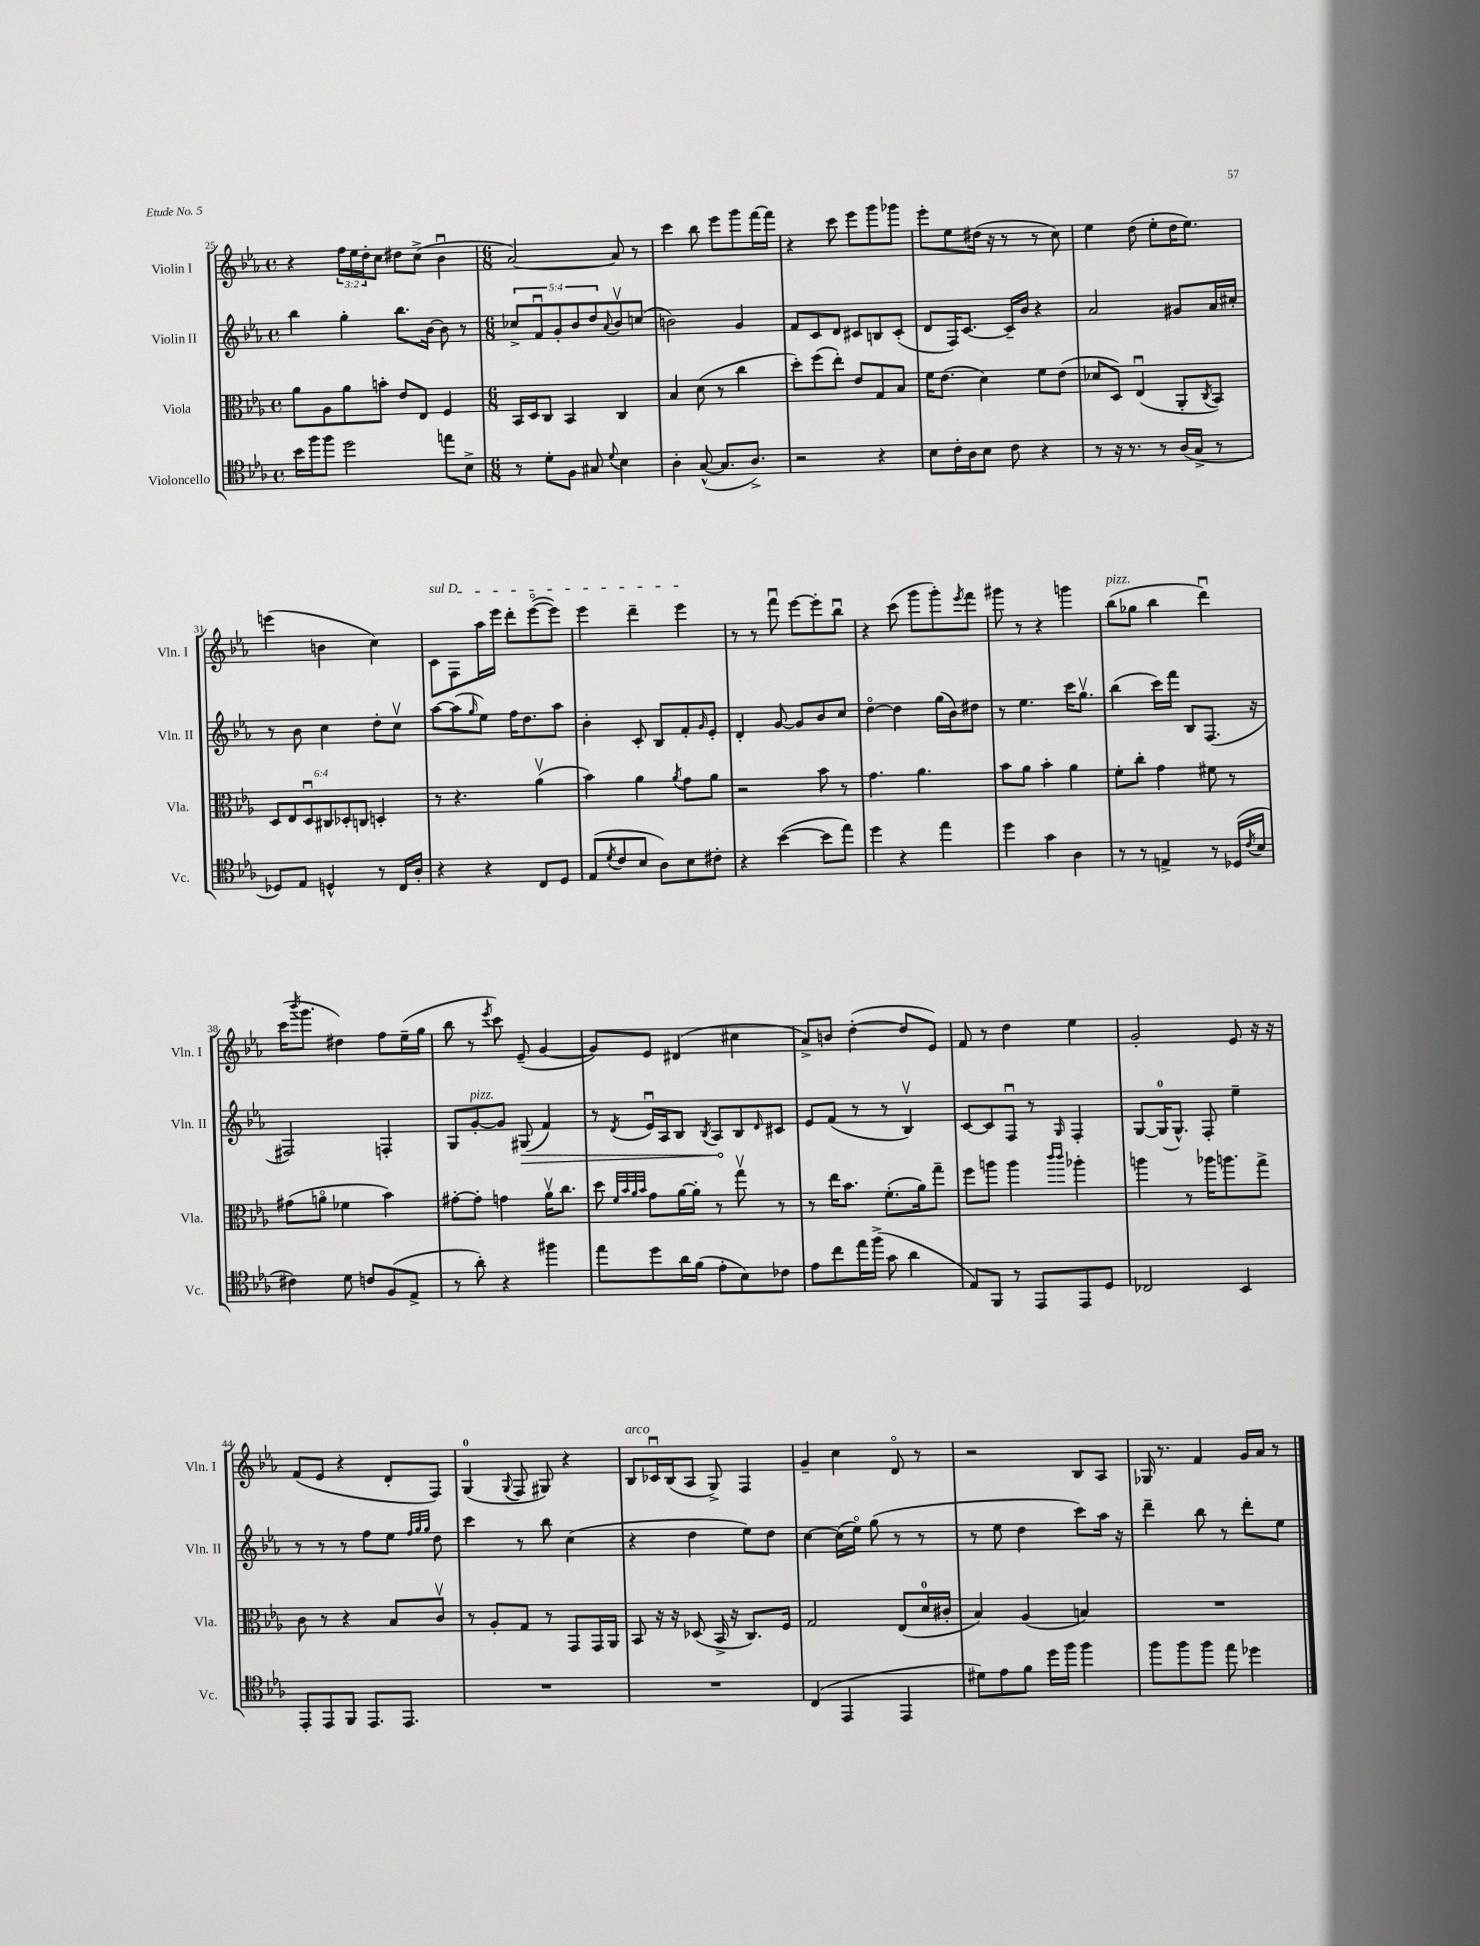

**kern	**kern	**kern	**dynam	**kern
*part4	*part3	*part2	*part2	*part1
*staff4	*staff3	*staff2	*staff2	*staff1
*I"Violoncello	*I"Viola	*I"Violin II	*	*I"Violin I
*I'Vc.	*I'Vla.	*I'Vln. II	*	*I'Vln. I
*clefC4	*clefC3	*clefG2	*	*clefG2
*k[b-e-a-]	*k[b-e-a-]	*k[b-e-a-]	*	*k[b-e-a-]
*M4/4	*M4/4	*M4/4	*	*M4/4
*met(c)	*met(c)	*met(c)	*	*met(c)
=25	=25	=25	=25	=25
16b-\LL	8a-\L	4bb-\	.	4r
16ff\J	.	.	.	.
8ff\J	8A-\	.	.	.
2dd\	8a-\	4gg'\	.	24ff\LL
.	.	.	.	24ee-\
.	.	.	.	24dd'\J
.	8bn'\J	.	.	8cc\J
.	8e-/L	8.bb-\L	.	8dd#X\L
.	8E-/J	.	.	(8cc^\J
.	.	[16b-\Jk	.	.
8een\L	4F/	8b-\]	.	4b-u\
8B-^\J	.	8r	.	.
=26	=26	=26	=26	=26
*M6/8	*M6/8	*M6/8	*	*M6/8
8r	16BB-/LL	10cc-X^/L	.	[2a-/)
.	16D/J	.	.	.
.	.	10fu/	.	.
8d'\L	8C/J	.	.	.
.	.	10g'/	.	.
8F\J	4BB-/	.	.	.
.	.	10b-/	.	.
8G#X/	.	.	.	.
.	.	10dd/	.	.
8qqd/	.	8qqa-/	.	.
4B-\	4C/	8b-v/	.	8a-/]
.	.	(8ccn/J	.	8r
=27	=27	=27	=27	=27
4A-'\	4B-/	2bn\)	.	4ccc\
([8G^^/	(8d\	.	.	8bb-\
8.G/L]	8r	.	.	8eee-\L
.	4cc\	4g/	.	8ggg\
8.A-^/J)	.	.	.	.
.	.	.	.	[16fff\L
.	.	.	.	16fff\JJ]
=28	=28	=28	=28	=28
2r	8dd'\L)	8f/L	.	4r
.	(8ff\	8c/	.	.
.	8ee-'\J)	8d/J	.	8ccc\
.	8e-/L	8c#X/L	.	8eee-\L
4r	8G/	8Bn/	.	8ggg\
.	8B-/J	(8c#'/J	.	8ggg-X\J
=29	=29	=29	=29	=29
8B-\L	16f\KL	8d/L	.	8eee-'\L
.	(8.e-\J	.	.	.
16c'\L	.	16F/K)	.	8ee-\
16A-\J	.	[8.c/J	.	.
8B-\J	4d\)	.	.	(16dd#X\Jk
.	.	.	.	16r
8c\	.	16c~/LL]	.	8r
.	.	16b-/JJ	.	.
4r	8f\L	4r	.	8r
.	(8e-\J	.	.	8cc\)
=30	=30	=30	=30	=30
8r	8d-X/L	2a-/	.	4ee-\
16r	8D/J)	.	.	.
8.r	.	.	.	.
.	(4E-u/	.	.	(8dd\
8r	.	.	.	8ee-'\L
(16A-/LL	8AA-'/L	8g#X/L	.	16dd\K
16G^/JJ	.	.	.	8.ee-\J)
.	8qC/	.	.	.
8r	8BB-/J)	16a-/L	.	.
.	.	16cc#X'/JJ	.	.
!!LO:LB:g=z
=31	=31	=31	=31	=31
8D-X/L)	12D/L	8r	.	(4eeen\
.	12E-/	.	.	.
8E-/J	.	8b-\	.	.
.	12Du/	.	.	.
4Dn^^/	12C#X/	4cc\	.	4bn\
.	12D-X'/	.	.	.
.	12Cn/J	.	.	.
8r	4Dn'/	8dd'\L	.	4cc\)
16C/LL	.	8ccv\J	.	.
16A-'/JJ	.	.	.	.
=32	=32	=32	=32	=32
!	!	!	!	!LO:TX:a:i:t=sul D
4r	8r	[8aa-\L	.	8c\L
.	4.r	(8aa-\]	.	8F\
.	.	16qqgg/	.	.
4r	.	8ee-\J)	.	16aa-\L
.	.	.	.	16eee-\JJ
.	.	16ff\KL	.	8ddd'\L
.	.	8.dd\	.	.
8C/L	(4a-v\	.	.	([8eee-\
8D/J	.	8aa-\J	.	8eee-\J])
=33	=33	=33	=33	=33
(8E-/L	4b-\)	4b-'\	.	4eee-\
8qd/	.	.	.	.
8c/	.	.	.	.
8B-/J	4a-\	8c'/	.	4ddd~\
8A-\L)	.	8B-/L	.	.
.	8qa-/	.	.	.
8B-\	8g\L	8f'/	.	4eee-\
.	.	16qqg/	.	.
8c#X'\J	8a-\J	8e-'/J	.	.
=34	=34	=34	=34	=34
4r	2r	4d'/	.	8r
.	.	.	.	8r
([4b-\	.	[8g/	.	8fffu\
.	.	8g/L]	.	[8eee-\L
8b-\L]	8b-\	8b-/	.	8eee-'\]
8ee-\J)	8r	8cc/J	.	8bb-u\J
=35	=35	=35	=35	=35
4dd\	4.g\	[4dd\	.	4r
4r	.	4dd\]	.	(8ccc\
.	4.a-\	.	.	8ggg\L
4ee-\	.	(16gg\LL	.	8ggg'\)
.	.	16b-\J)	.	.
.	.	.	.	8qeee-/
.	.	8dd#X\J	.	8fff\J
=36	=36	=36	=36	=36
4dd\	8b-\L	8r	.	8ggg#X\
.	8a-\J	4.ee-\	.	8r
4g\	4b-'\	.	.	4r
4A-\	4a-\	16ccc\KL	.	4gggn\
.	.	8.ggv\J	.	.
=37	=37	=37	=37	=37
!	!	!	!	!LO:TX:a:i:t=pizz.
8r	8f'\L	(4bb-\	.	(8bb-\L
8r	8cc'\J	.	.	8gg-X\J
4En^/	4g\	16ccc\LL)	.	4bb-\
.	.	16fff\JJ	.	.
.	.	8B-/L	.	.
8r	8f#X\	(8.F/J	.	4dddu\)
(16D-X/LL	8r	.	.	.
8qc/	.	.	.	.
16B-/JJ	.	16r	.	.
!!LO:LB:g=z
=38	=38	=38	=38	=38
4c#X\)	(8g#X\L	2F#X/)	.	(16ccc\KL
.	.	.	.	8qbbb-/
.	.	.	.	8.ggg\J
.	8an\J	.	.	.
8d\	4f-X\	.	.	4dd#X\)
8cn/L	.	.	.	.
(8F/	4b-\)	4Fn'/	.	8ff\L
8E-^/J	.	.	.	(16ee-~\L
.	.	.	.	16gg\JJ
=39	=39	=39	=39	=39
8r	[8g#X'\L	8G/L	.	8bb-\
!	!	!LO:TX:a:i:t=pizz.	!	!
8a-'\)	8g#'\J]	[8g'/	.	8r
.	.	.	.	8qeee-/
4r	4gn\	8g/J]	.	8ccc\)
!	!	!	!LO:HP:b	!
.	.	(8G#X/	>	(8e-~/
4ff#X\	16a-v\KL	4f/)	.	[4g/
.	8.cc\J	.	.	.
=40	=40	=40	=40	=40
8ee-\L	8dd\	8r	.	8g/L])
.	32qqf/LLL	.	.	.
.	32qqb-/	.	.	.
.	32qqa-/	.	.	.
.	32qqb-/JJJ	8qd/	.	.
8dd\	8g\L	16e-u/LL	.	8e-/J
.	.	16A-/J	.	.
16a-\L	[16a-\L	8B-/J	.	(4d#X/
(16f\JJ	16a-'\JJ]	.	.	.
.	.	8qB-/	.	.
8e-'\L	8r	8A-/L	.	.
8B-\)	8ggv\	8B-/	]	4cc#X\
.	.	16qqd/	.	.
8c-X\J	8r	8c#X/J	.	.
=41	=41	=41	=41	=41
8e-\L	8r	8e-/L	.	8a-^/L)
8cc\	16ee-\KL	(8f/J	.	8bn/J
.	8.b-\J	.	.	.
16ee-\L	.	8r	.	([4dd'\
(16ff^\JJ	.	.	.	.
8g\	(8.f'\L	8r	.	.
4a-\	.	4B-v/)	.	8dd/L]
.	16a-\k)	.	.	.
.	8gg~\J	.	.	8e-/J)
=42	=42	=42	=42	=42
8E-/L)	8ff\L	[8c/L	.	8f/
8FF/J	8aan\J	8c/]	.	8r
8r	4aa\	8Fu/J	.	4dd\
8EE-/L	.	8r	.	.
.	16qqccc/LL	.	.	.
.	16qqccc/JJ	16qqG/	.	.
8EE-/	4aa-X'\	4F'/	.	4ee-\
8D/J	.	.	.	.
=43	=43	=43	=43	=43
2C-X/	4aan\	[8G/L	.	2g'/
.	.	(16G/K]	.	.
.	.	8.G^^/J)	.	.
.	8r	.	.	.
.	16aa-X\KL	8F'/	.	.
.	8.aan\	.	.	.
4BB-/	.	4ee-~\	.	8e-/
.	8gg^\J	.	.	16r
.	.	.	.	16r
!!LO:LB:g=z
=44	=44	=44	=44	=44
8EE-'/L	8c\	8r	.	(8f/L
8EE-/	8r	8r	.	8e-/J
8FF/J	4r	8r	.	4r
8.EE-/L	.	8ff\L	.	.
.	8B-/L	8ee-\J	.	8d'/L
8.EE-/J	.	.	.	.
.	.	32qqff/LLL	.	.
.	.	32qqgg/	.	.
.	.	32qqgg/JJJ	.	.
.	8cv/J	8dd\	.	8F/J)
=45	=45	=45	=45	=45
2.r	8r	4ccc\	.	(4G/
.	8A-'/L	.	.	.
.	.	.	.	8qqG/
.	8G/J	8r	.	8F/
.	8r	8bb-\	.	8G#X/)
.	8GG/L	(4cc\	.	4r
.	16GG/L	.	.	.
.	16AA-/JJ	.	.	.
=46	=46	=46	=46	=46
!	!	!	!	!LO:TX:a:i:t=arco
2.r	8BB-/	4r	.	8B-/L
.	16r	.	.	16c-Xu/L
.	16r	.	.	(16B-/J
.	(8D-X/	4dd\	.	8A-/J
.	16BB-^/	.	.	8G^/)
.	16r	.	.	.
.	8.C/L)	8ee-\L)	.	4F/
.	.	8dd\J	.	.
.	16F/Jk	.	.	.
=47	=47	=47	=47	=47
(4C/	2G/	[4cc\	.	4g~/
4EE-/	.	(16cc\LL]	.	4cc\
.	.	16ee-\JJ)	.	.
.	.	(8gg\	.	.
4EE-/	(8E-/L	8r	.	8d/
.	16d/L	8r	.	8r
.	16c#X'/JJ	.	.	.
=48	=48	=48	=48	=48
8d#X\L)	4B-/)	8r	.	2r
8e-\	.	8ee-\	.	.
8f\J	(4A-/	4dd\	.	.
16dd\LL	.	.	.	.
16ff\JJ	.	.	.	.
4ff\	4Bn/)	8ccc\L)	.	8B-/L
.	.	16aa-\Jk	.	8A-/J
.	.	16r	.	.
=49	=49	=49	=49	=49
8ff\L	2.r	4ddd~\	.	16G-X/
.	.	.	.	8.r
8ff\	.	.	.	.
8ff\J	.	8bb-\	.	4f/
8ee-\	.	8r	.	.
4dd-X\	.	8ddd'\L	.	16g/LL
.	.	.	.	16a-/JJ
.	.	8ee-\J	.	8r
==	==	==	==	==
*-	*-	*-	*-	*-
